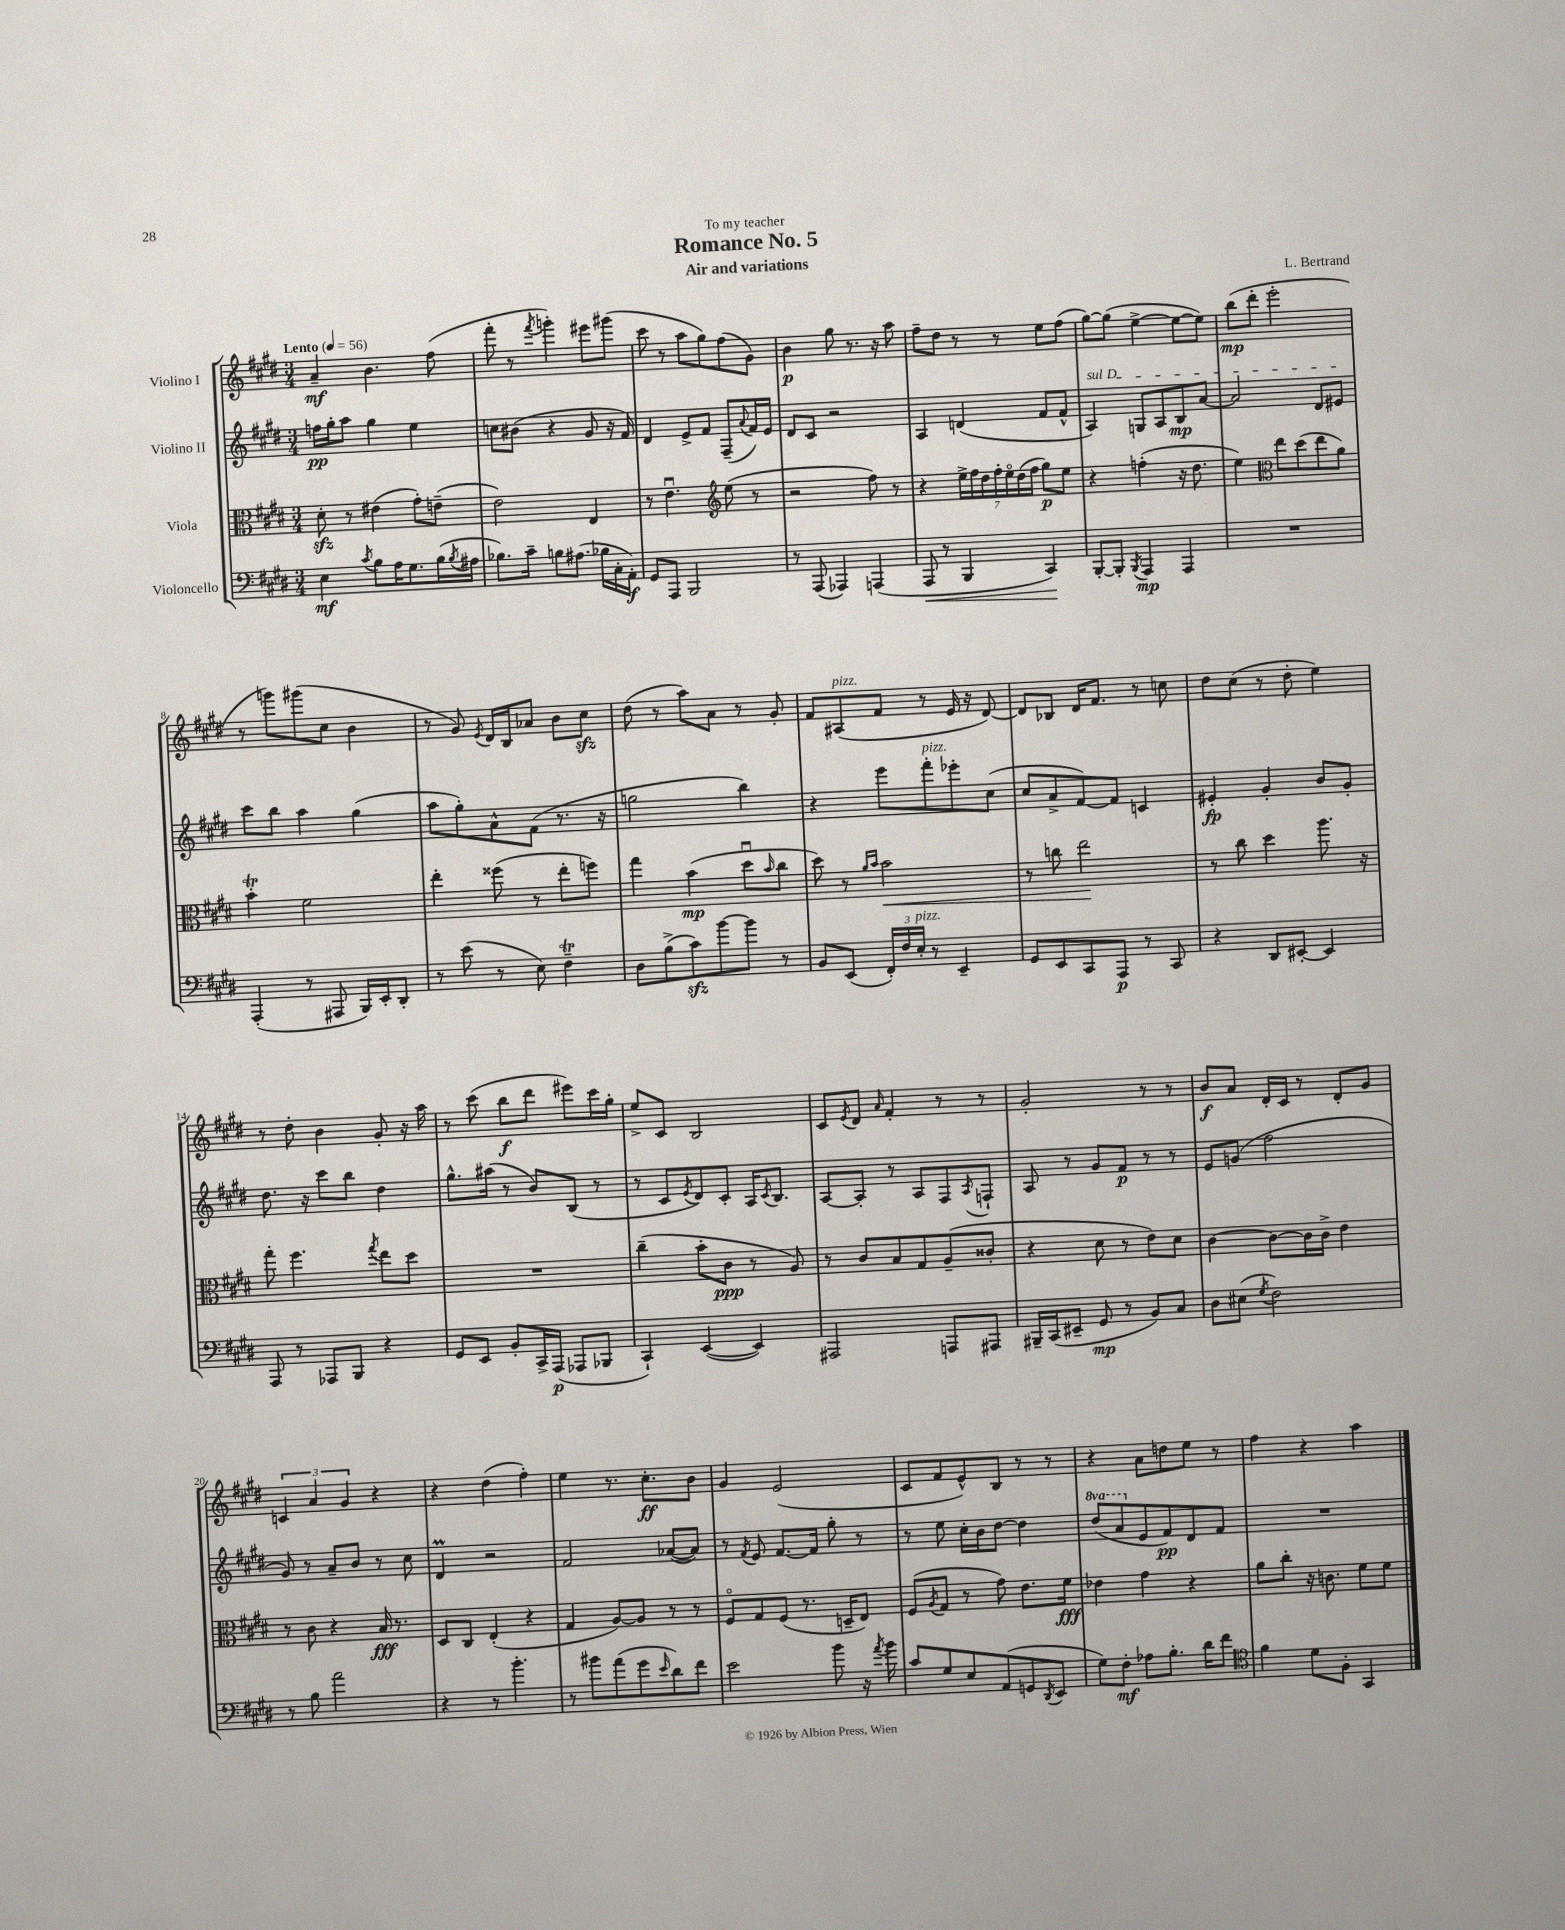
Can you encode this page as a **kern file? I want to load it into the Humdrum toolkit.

**kern	**kern	**kern	**kern
*staff4	*staff3	*staff2	*staff1
*clefF4	*clefC3	*clefG2	*clefG2
*k[f#c#g#d#]	*k[f#c#g#d#]	*k[f#c#g#d#]	*k[f#c#g#d#]
*M3/4	*M3/4	*M3/4	*M3/4
*MM56	*MM56	*MM56	*MM56
4E\	8d#'\	16ff\LL	4a~/
.	.	16gg#'\J	.
.	8r	8aa\J	.
8qc#/	.	.	.
8B\L	(4e#\	4gg#\	4.b\
16A\K	.	.	.
8.G#\	.	.	.
.	8g#'\L)	4ee\	.
(16B\L	(8e~\J	.	(8ff#\
8qB/	.	.	.
16A#\JJ	.	.	.
=	=	=	=
8.B-\L)	2e\)	8cc\L	8fff#'\
.	.	(8b#\J	8r
16c#~\Jk	.	.	.
.	.	.	8qfff#/
8B\L	.	4r	4ggg'\)
(8.A#\J	.	.	.
.	4E/	8g#/	8eee#\L
16B-\LL	.	.	.
16C#'\	.	16r	(8ggg#\J
16AA'\JJ)	.	16f#/)	.
=	=	=	=
8GG#/L	8r	4d#/	8ccc#\
8AAA/J	4.eu\	.	8r
2BBB/	.	8e^/L	8aa\L
.	.	8f#/J	8gg#\)
*	*clefG2	*	*
.	(8ee\	(8F#~/L	(8ff#\
.	.	8qqa/	.
.	8r	16f#/L)	8g#\J)
.	.	16e/JJ	.
=	=	=	=
8r	2r	8d#/L	4b\
(8AAA/	.	8c#/J	.
4AAA-/)	.	2r	8gg#\
.	.	.	8.r
(4AAA/	8ff#\)	.	.
.	.	.	16r
.	8r	.	8aa\
=	=	=	=
8AAA/	4r	4A/	8ff#~\L
8r	.	.	8dd#\J
4BBB/	28ee^\LL	(4d/	8r
.	28ff#\	.	.
.	28dd#\	.	.
.	28ff#'\	.	.
.	.	.	8r
.	28eeo\	.	.
.	(28dd#\	.	.
.	28ff#\JJ	.	.
4CC#/)	8gg#\L)	8f#/L	8ee\L
.	8ee\J	8f#^^/J	(8ff#\J
=	=	=	=
[8BBB'/L	4r	4A/)	[8gg#\L)
8BBB'/]J	.	.	(8gg#\]J
8qBBB/	.	.	.
4AAA/	(4ff'\	8G/L	[4ee^\
.	.	8A/	.
4AAA/	16r	8B/	8ee\_L
.	8.dd#\	.	.
.	.	[8a/J	8ee\]J)
=	=	=	=
2.r	4ee\)	2a/]	(8bb\L
.	.	.	8ddd#'\J
*	*clefC3	*	*
.	8ee\L	.	2eee'\
.	(8dd#\	.	.
.	8ee\	8d#/L	.
.	8a\J)	8e#/J	.
=	=	=	=
(4AAA'/	4b'\	8ccc#\L	8r
.	.	8bb\J	8ggg\L)
8r	2f#\	4aa\	(8ggg#\
8AAA#/	.	.	8cc#\J
16BBB/LL)	.	(4gg#\	4b\
16EE'/J	.	.	.
8DD#'/J	.	.	.
=	=	=	=
8r	4ee'\	8aa\L	8r
(8e\	.	8gg#'\)	8g#/)
.	.	.	8qe/
8r	(8ff##\	8a^^\	16d#/LL
.	.	.	16B/J
8E\)	8r	(8f#\J	8a-/J
4F#~\	8ee'\L	8.r	8b\L
.	8ff\J)	.	8cc#\J
.	.	16r	.
=	=	=	=
8D#\L	4gg#\	2gg\	(8dd#\
(8B^\	.	.	8r
8c#\)	(4b\	.	8aa\L)
[8b\	.	.	8a\J
8b\]J	8dd#u\L	4bb\)	8r
.	16qqb/	.	.
8r	8cc#\J	.	8g#'/
=	=	=	=
8BB/L	8dd#\)	4r	8f#/L
(8EE/J	8r	.	(8A#/
.	16qqa/LL	.	.
.	16qqb/JJ	.	.
24FF#'/LL)	2b\	8eee\L	8f#/J
24F#/	.	.	.
24E'/JJ	.	.	.
8r	.	8fff#'\	8r
4EE~/	.	8eee-'\	16e/
.	.	.	16r
.	.	(8cc#\J	[8d#/)
=	=	=	=
8GG#/L	8r	8cc#/L	8d#/]L
8EE/	8cc\	8a^/	8B-/J
8CC#/	2ee\	[8f#/)	16d#/LK
.	.	.	8.f#/J
8AAA/J	.	8f#/]J	.
8r	.	4c/	8r
8CC#/	.	.	8cc\
=	=	=	=
4r	8r	4e#'/	8dd#\L
.	8cc#\	.	(8cc#\J
8DD#/L	4dd#\	4g#'/	8r
[8EE#'/J	.	.	8dd#'\
4EE#/]	8.aa\	8b/L	4ee\)
.	.	8g#'/J	.
.	16r	.	.
=	=	=	=
8AAA/	8gg#'\	8.dd#\	8r
8r	4.ff#\	.	8dd#'\
.	.	16r	.
8AAA-/L	.	8ccc#\L	4b\
8BBB/J	.	8bb\J	.
.	8qgg#/	.	.
4r	8ee\L	4dd#\	8g#'/
.	8dd#\J	.	16r
.	.	.	16aa\
=	=	=	=
8GG#/L	2.r	8.gg#^^\L	8r
8EE/J	.	.	(8ccc#\
.	.	(16aa#\Jk	.
8BB'/L	.	8r	8bb\L
16CC#^/L	.	8b/L)	8ddd#\J
(16AAA/JJ	.	.	.
8AAA-/L	.	(8B/J	8eee#\L)
8BBB-/J	.	8r	16ccc#\L
.	.	.	16gg#'\JJ
=	=	=	=
4CC#`/)	(4cc#~\	8r	8ee^/L
.	.	8c#/L	8c#/J
.	.	8qe/	.
([4EE/	8b'\L	8d#/)	2B/
.	8c#\J	8c#'/J	.
4EE/])	8r	16A/LK	.
.	.	8qc#/	.
.	.	8.B/J	.
.	8A/)	.	.
=	=	=	=
2AAA#/	8r	[8A/L	8c#/L
.	.	.	8qe/
.	8c#/L	8A'/]J	8d#/J
.	.	.	16qqa/
.	8B/	8r	4f#'/
.	8G#/	8A/L	.
8AAA/L	(8A~/	8F#/	8r
.	.	8qA/	.
8AAA#/J	8c##'/J	8F`/J	8r
=	=	=	=
16BBB#~/LL	4r	8A/	2g#'/
(16CC#/J	.	.	.
8EE#~/J	.	8r	.
8GG#/	8d#\	8g#/L	.
8r	8r	8f#/J	.
8BB/L)	8e\L)	8r	8r
8C#/J	8d#\J	8r	8r
=	=	=	=
8D#\L	[4c#\	8e/L	8b/L
(8E#\J	.	(8g/J	8a/J
8qG#/	.	.	.
2F#\)	8c#\_L	2ff#\	16d#'/LL
.	.	.	16c#/JJ
.	16c#\]L	.	8r
.	16c#^\JJ	.	.
.	4e\	.	8d#'/L
.	.	.	8g#/J
=	=	=	=
8r	8r	8g#/)	6c/
8B\	8c#\	8r	.
.	.	.	6a/
2a\	4r	8a~/L	.
.	.	.	6g#/
.	.	8b/J	.
.	16B/	8r	4r
.	8.r	.	.
.	.	8cc#\	.
=	=	=	=
4r	8D#/L	4d#/	4r
.	8C#/J	.	.
8r	(4E'/	2r	(4dd#\
4.b'\	.	.	.
.	4r	.	4ff#'\)
=	=	=	=
8r	4G#/	2f#/	4ee\
8b#\L	.	.	.
(8a\	[8A/L)	.	8.r
8g#\	8A/]J	.	.
.	.	.	8.cc#'\L
16qqe/	.	.	.
8d#\)	8r	([8a-/L	.
8f#\J	8r	8a-/]J)	8b\J
=	=	=	=
2e\	8F#o/L	8r	4g#/
.	.	8qf#/	.
.	8G#/	8e/	.
.	(8F#/J	[8.f#/L	(2e/
.	8.r	.	.
.	.	16f#/]Jk	.
8b\	.	8gg#'\	.
.	16D~/LK	.	.
16r	8E/J)	8r	.
8qa/	.	.	.
16b\	.	.	.
=	=	=	=
8c#/L	(8F#/L	8r	8c#/L
.	8qA/	.	.
8G#/	8G#/J	8ee\	8f#/
8E/	8r	16cc#'\LL	8e^^/)
.	.	16b\J	.
(8AA/	8g#\)	[8dd#\J	8B/J
8GG/	8.e\L	4dd#\]	8r
8qDD#/	.	.	.
8EE/J	.	.	8r
.	16f#\Jk	.	.
=	=	=	=
8G#\L)	4e-\	(8ddd#/L	4r
8F#'\J	.	8aa/	.
8A-\L	4g#\	8e/	8a\L
8.B'\J	.	8f#/)	8dd\
.	4r	8d#/	8ee\J
16d#\LK	.	.	.
8f#\J	.	8f#/J	8r
=	=	=	=
*clefC4	*	*	*
4f#\	8a\L	2.r	4ff#\
.	8cc#'\J	.	.
8d#\L	16r	.	4r
.	8.c\	.	.
8F#'\J	.	.	.
4GG#/	8f#\L	.	4aa\
.	8f#\J	.	.
==	==	==	==
*-	*-	*-	*-
